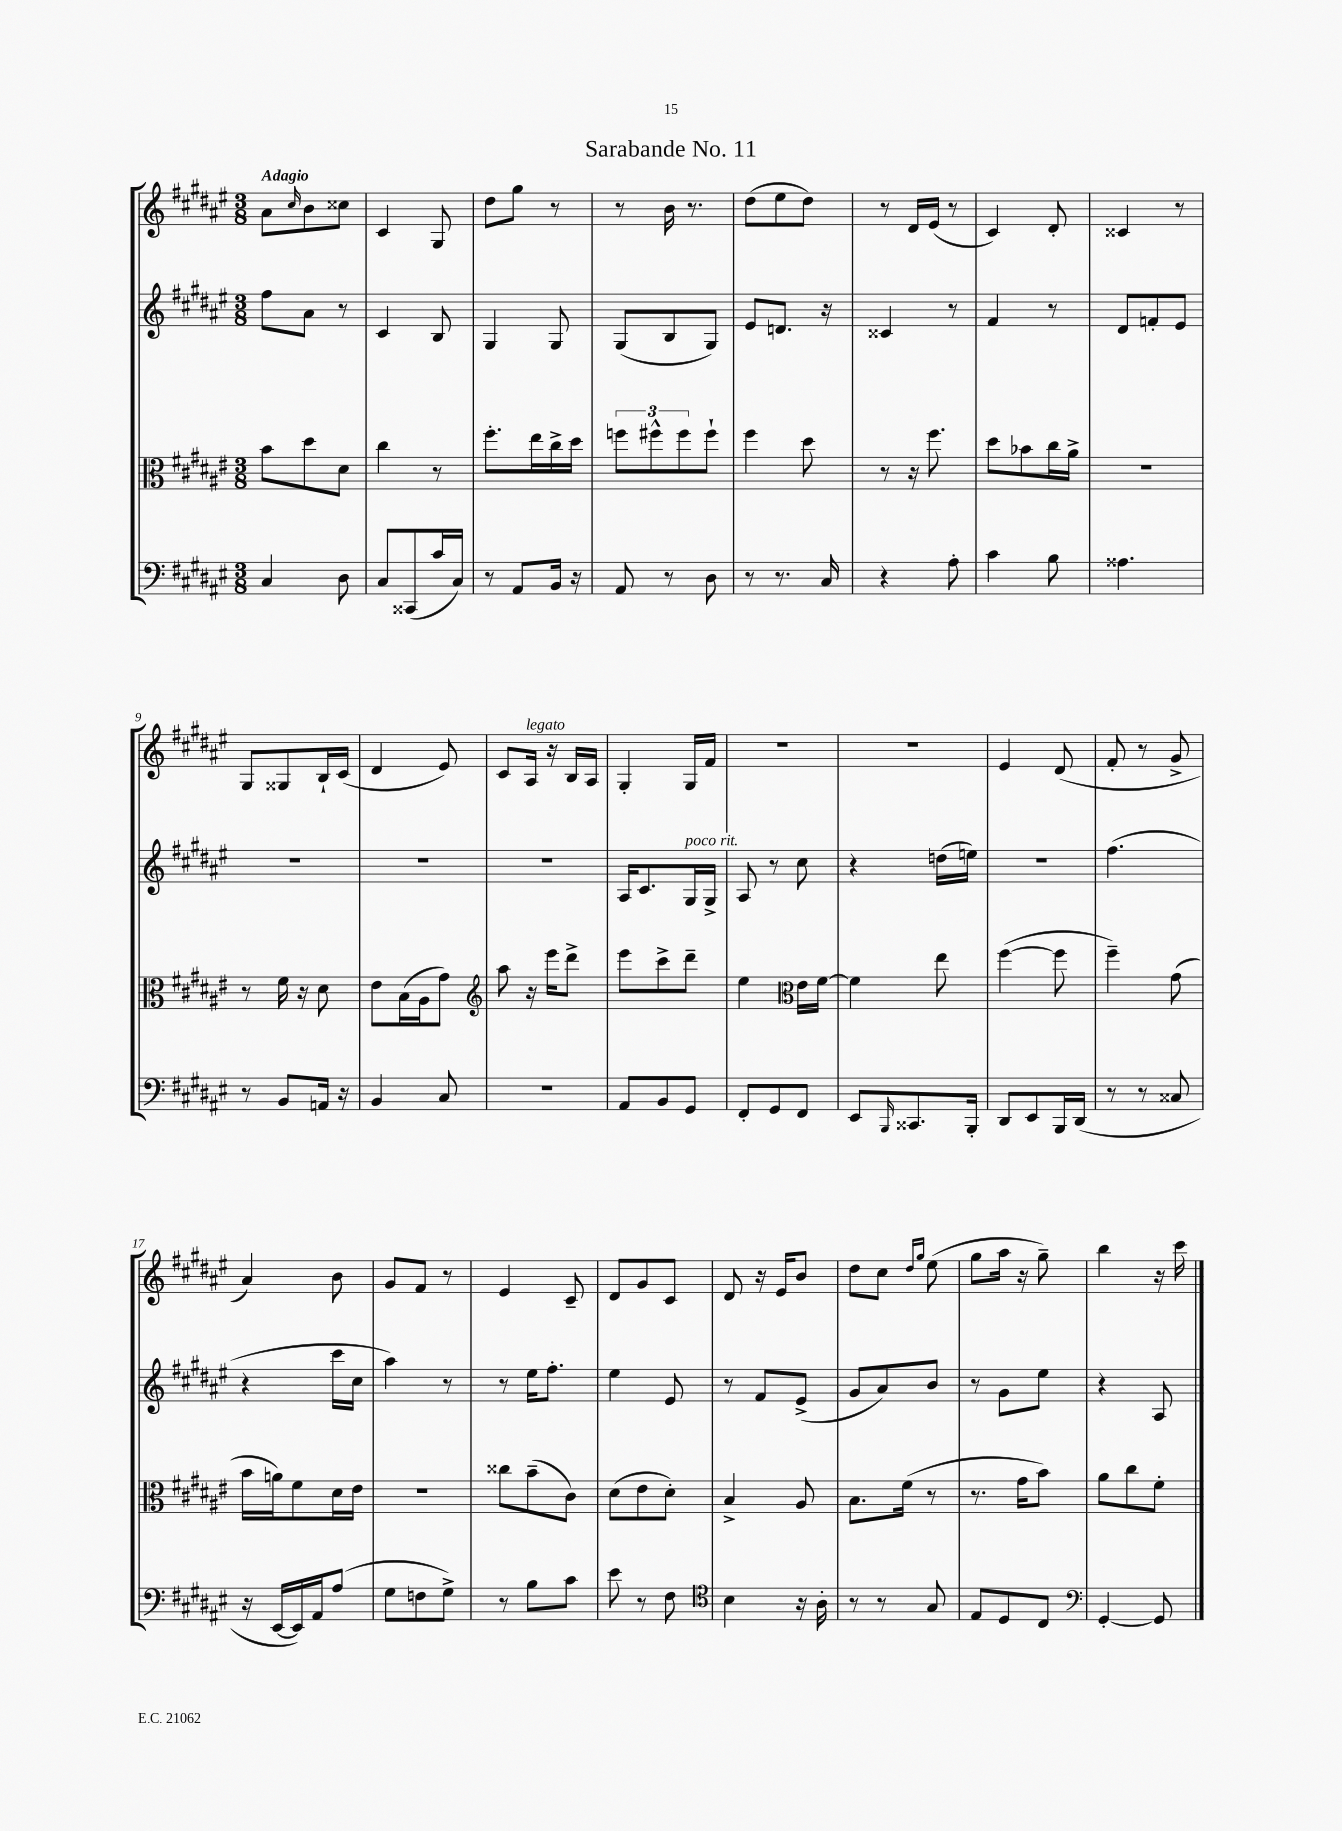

**kern	**kern	**kern	**kern
*part4	*part3	*part2	*part1
*staff4	*staff3	*staff2	*staff1
*clefF4	*clefC3	*clefG2	*clefG2
*k[f#c#g#d#a#e#]	*k[f#c#g#d#a#e#]	*k[f#c#g#d#a#e#]	*k[f#c#g#d#a#e#]
*M3/8	*M3/8	*M3/8	*M3/8
=1	=1	=1	=1
!	!	!	!LO:TX:a:B:t=Adagio
4C#/	8b\L	8ff#\L	8a#\L
.	.	.	16qqcc#/
.	8dd#\	8a#\J	8b\
8D#\	8d#\J	8r	8cc##X\J
=2	=2	=2	=2
8C#/L	4cc#\	4c#/	4c#/
(8CC##X/	.	.	.
16c#/L	8r	8B/	8G#/
16C#/JJ)	.	.	.
=3	=3	=3	=3
8r	8.ff#'\L	4G#/	8dd#\L
8AA#/L	.	.	8gg#\J
.	16ee#\L	.	.
16BB/Jk	16cc#^\	8G#/	8r
16r	16dd#\JJ	.	.
=4	=4	=4	=4
8AA#/	12ffn\L	(8G#/L	8r
.	12ff#X^^\	.	.
8r	.	8B/	16b\
.	12ff#\	.	.
.	.	.	8.r
8D#\	8ff#`\J	8G#/J)	.
=5	=5	=5	=5
8r	4ff#\	8e#/L	(8dd#\L
8.r	.	8.dn/J	8ee#\
.	8dd#\	.	8dd#\J)
16C#/	.	16r	.
=6	=6	=6	=6
4r	8r	4c##X/	8r
.	16r	.	16d#/LL
.	8.ff#\	.	(16e#/JJ
8A#'\	.	8r	8r
=7	=7	=7	=7
4c#\	8dd#\L	4f#/	4c#/)
.	8b-X\	.	.
8B\	16cc#\L	8r	8d#'/
.	16a#^\JJ	.	.
=8	=8	=8	=8
4.A##X\	4.r	8d#/L	4c##X/
.	.	8fn'/	.
.	.	8e#/J	8r
!!LO:LB:g=z
=9	=9	=9	=9
8r	8r	4.r	8G#/L
8BB/L	16f#\	.	8G##X/
.	16r	.	.
16AAn/Jk	8d#\	.	16B`/L
16r	.	.	(16c#/JJ
=10	=10	=10	=10
4BB/	8e#\L	4.r	4d#/
.	(16B\L	.	.
.	16A#\J	.	.
8C#/	8g#\J)	.	8e#/)
=11	=11	=11	=11
*	*clefG2	*	*
4.r	8aa#\	4.r	8c#/L
!	!	!	!LO:TX:a:i:t=legato
.	16r	.	16A#/Jk
.	16eee#\KL	.	16r
.	8ddd#^\J	.	16B/LL
.	.	.	16A#/JJ
=12	=12	=12	=12
8AA#/L	8eee#\L	16A#/KL	4G#'/
.	.	8.c#/	.
8BB/	8ccc#^\	.	.
!	!	!LO:TX:a:i:t=poco rit.	!
8GG#/J	8ddd#~\J	16G#/L	16G#/LL
.	.	16G#^/JJ	16f#/JJ
=13	=13	=13	=13
8FF#'/L	4ee#\	8A#/	4.r
8GG#/	.	8r	.
*	*clefC3	*	*
8FF#/J	16e#\LL	8cc#\	.
.	[16f#\JJ	.	.
=14	=14	=14	=14
8EE#/L	4f#\]	4r	4.r
16qqBBB/	.	.	.
8.CC##X/	.	.	.
.	8ee#\	(16ddn\LL	.
16BBB'/Jk	.	16een\JJ)	.
=15	=15	=15	=15
8DD#/L	([4ff#\	4.r	4e#/
8EE#/	.	.	.
16BBB/L	8ff#\]	.	(8d#/
(16DD#/JJ	.	.	.
=16	=16	=16	=16
8r	4ff#~\)	(4.ff#\	8f#'/
8r	.	.	8r
8C##X/	(8g#\	.	8g#^/
!!LO:LB:g=z
=17	=17	=17	=17
16r	16b\LL	4r	4a#/)
[16EE#/LL	16an\J)	.	.
16EE#/])	8f#\	.	.
16AA#/J	.	.	.
(8A#/J	16d#\L	16ccc#\LL	8b\
.	16e#\JJ	16cc#\JJ	.
=18	=18	=18	=18
8G#\L	4.r	4aa#\)	8g#/L
8Fn\	.	.	8f#/J
8G#^\J)	.	8r	8r
=19	=19	=19	=19
8r	8cc##X\L	8r	4e#/
8B\L	(8b~\	16ee#\KL	.
.	.	8.ff#'\J	.
8c#\J	8c#\J)	.	8c#~/
=20	=20	=20	=20
8e#\	(8d#\L	4ee#\	8d#/L
8r	8e#\	.	8g#/
8F#\	8d#'\J)	8e#/	8c#/J
=21	=21	=21	=21
*clefC4	*	*	*
4B\	4B^/	8r	8d#/
.	.	8f#/L	16r
.	.	.	16e#/KL
16r	8A#/	(8e#^/J	8b/J
16A#'\	.	.	.
=22	=22	=22	=22
8r	8.B\L	8g#/L	8dd#\L
8r	.	8a#/)	8cc#\J
.	(16f#\Jk	.	.
.	.	.	16qqdd#/LL
.	.	.	16qqgg#/JJ
8G#/	8r	8b/J	(8ee#\
=23	=23	=23	=23
8E#/L	8.r	8r	8gg#\L
8D#/	.	8g#\L	16aa#\Jk
.	16g#\KL	.	16r
8C#/J	8b\J)	8ee#\J	8gg#~\)
=24	=24	=24	=24
*clefF4	*	*	*
[4GG#'/	8a#\L	4r	4bb\
.	8cc#\	.	.
8GG#/]	8f#'\J	8A#/	16r
.	.	.	16ccc#\
==	==	==	==
*-	*-	*-	*-
